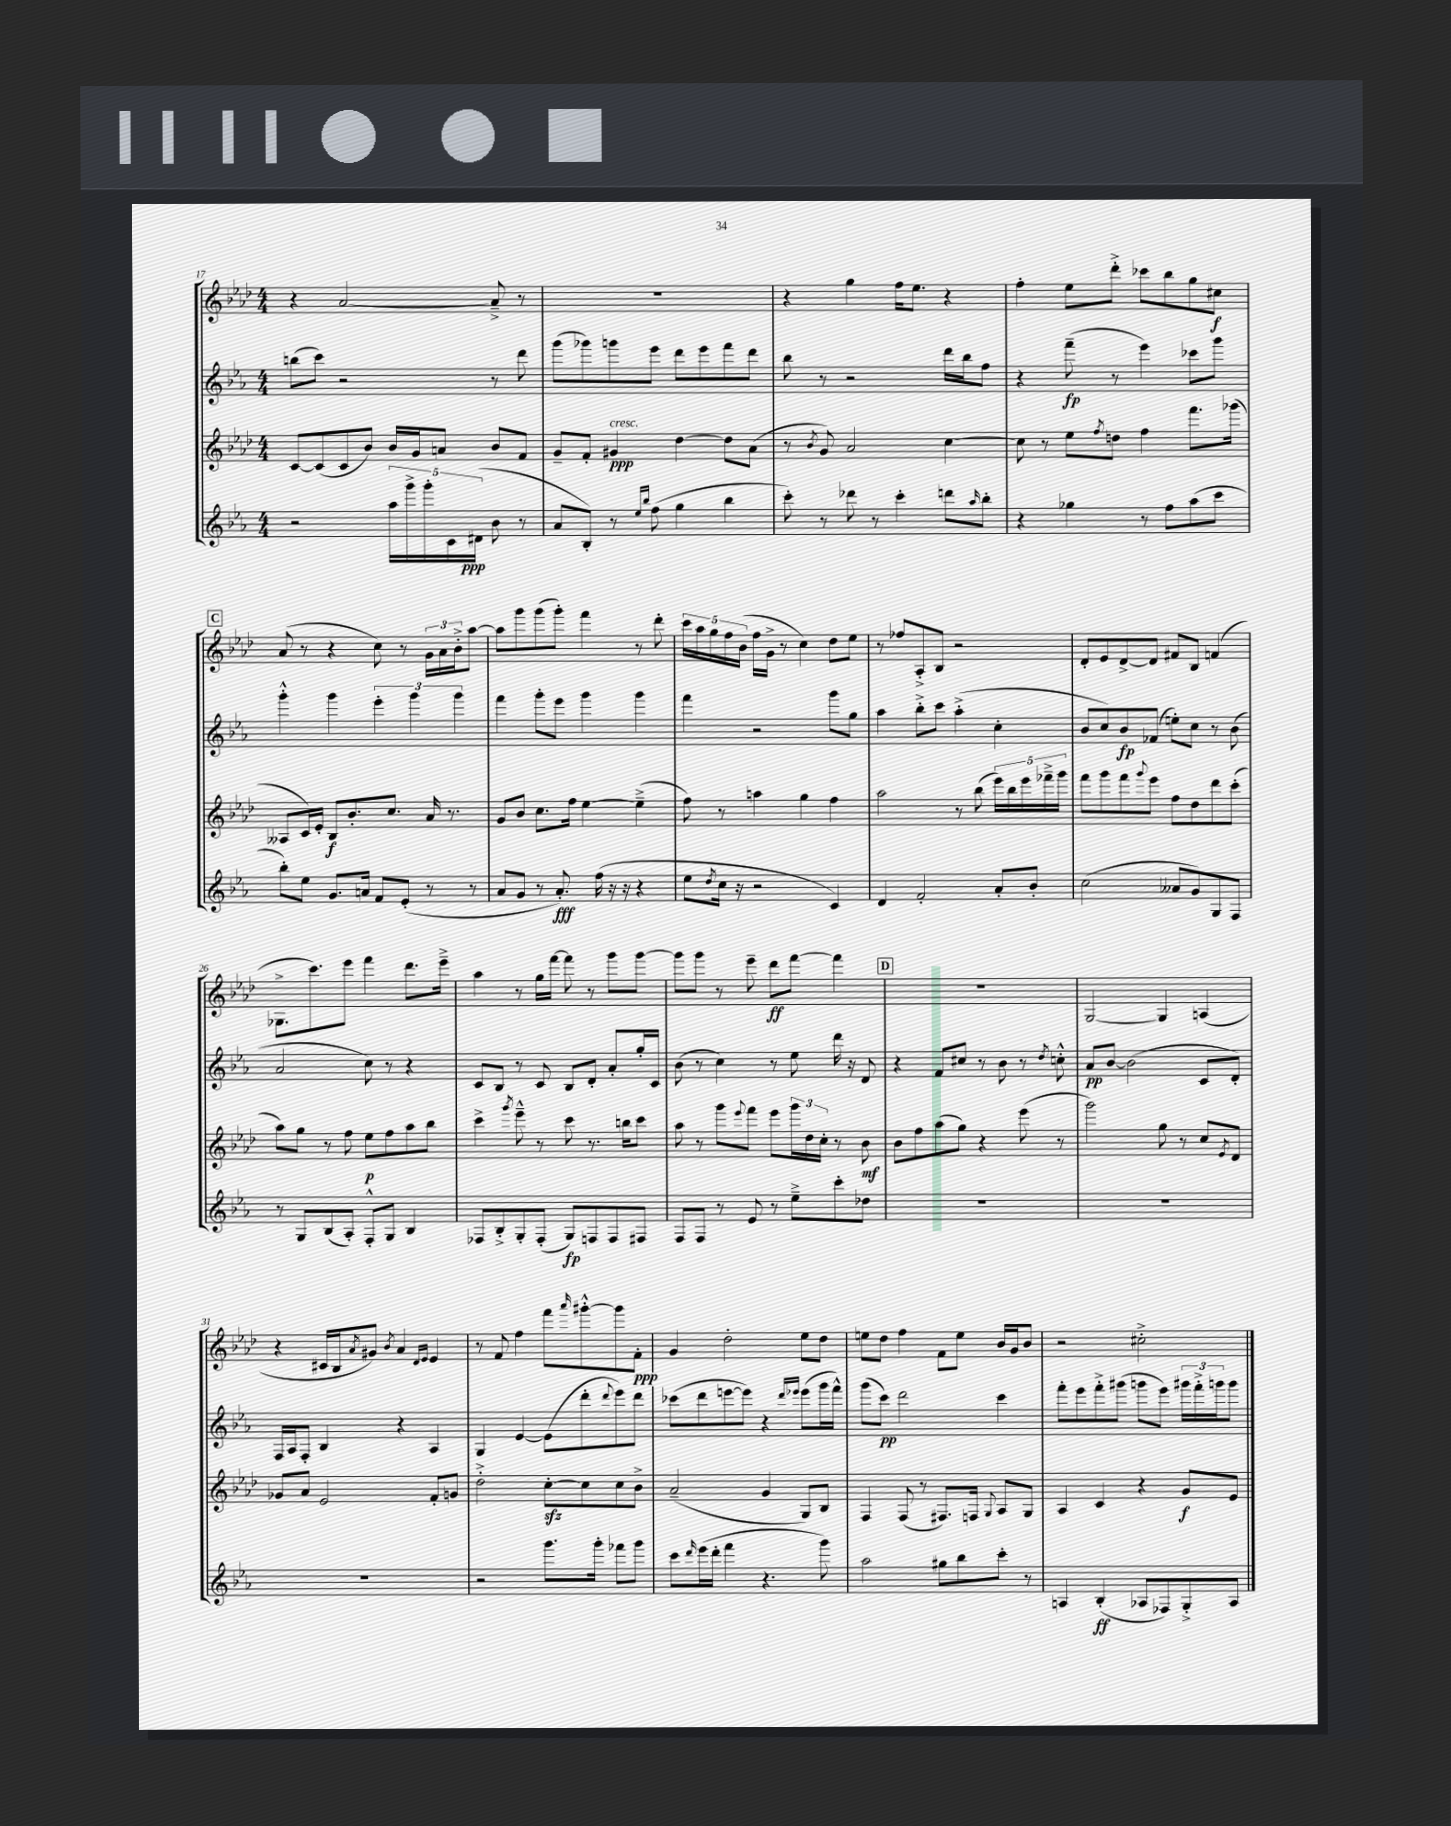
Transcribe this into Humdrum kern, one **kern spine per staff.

**kern	**kern	**kern	**kern
*staff4	*staff3	*staff2	*staff1
*clefG2	*clefG2	*clefG2	*clefG2
*k[b-e-a-]	*k[b-e-a-d-]	*k[b-e-a-]	*k[b-e-a-d-]
*M4/4	*M4/4	*M4/4	*M4/4
2r	[8c	(8bb	4r
.	(8c]	8ccc)	.
.	8c	2r	[2a-
.	8b-)	.	.
20aa-	16b-	.	.
20ggg^	.	.	.
.	16g	.	.
20ggg'	.	.	.
.	8a	.	.
20c	.	.	.
(20d#	.	.	.
8b-	8b-	8r	8a-~^]
8r	8f	8ddd	8r
=	=	=	=
8a-	8g~	(8ggg	1r
8B-')	8f'	8ggg-)	.
8r	4g#	8ggg	.
16qqee-	.	.	.
16qqbb-	.	.	.
(8ff	.	8eee-	.
4gg	[4dd-	8ddd	.
.	.	8eee-	.
4bb-	8dd-]	8fff	.
.	(8a-	8ddd	.
=	=	=	=
8ccc')	8r	8bb-	4r
.	8qb-	.	.
8r	8g)	8r	.
8ddd-	2a-	2r	4gg
8r	.	.	.
4ccc'	.	.	16ff
.	.	.	8.ee-
8ddd	[4cc	16ddd	4r
.	.	16bb-	.
16qqaa-	.	.	.
8bb-'	.	8ff	.
=	=	=	=
4r	8cc]	4r	4ff'
.	8r	.	.
4gg-	8ee-	(8fff~	8ee-
.	8qff	.	.
.	8dd	8r	8ddd-'^
8r	4ff	4eee-)	8ccc-
8ff	.	.	8bb-
(8aa-	8.fff	8ccc-	8gg
8ccc	.	8ggg	8cc#
.	(16ggg-	.	.
=	=	=	=
8bb-')	8A--	4ggg'^^	(8a-
8ee-	16c)	.	8r
.	16e-'	.	.
8.g	8B-	4ggg	4r
.	8.b-'	.	.
16a	.	.	.
8f	.	6eee-'	8cc)
.	8.cc	.	.
(8e-'	.	.	8r
.	.	6ggg	.
8r	16a-	.	24g
.	.	.	24a-
.	8.r	.	.
.	.	6ggg	24b-'^
8r	.	.	[8aa-
=	=	=	=
8a-	8g	4fff	8aa-]
8g	8b-	.	8ggg
8r	8.cc	8ggg'	(8ggg
8.a-')	.	8eee-	8ggg')
.	16ff	.	.
.	[4ee-	4ggg	4fff
(16ff	.	.	.
16r	.	.	.
16r	.	.	.
4r	(4ee-~^]	4ggg	8r
.	.	.	8ddd-'
=	=	=	=
8ee-	8ff)	4fff	20ccc
.	.	.	20aa-
.	.	.	20gg
8qdd	.	.	.
16cc	8r	.	.
.	.	.	20ff
16r	.	.	.
.	.	.	(20b-
2r	4aa	2r	16ff
.	.	.	16g^
.	.	.	8r
.	4gg	.	4cc)
4c)	4ff	8ggg	8dd-
.	.	8gg	8ee-
=	=	=	=
4d	2aa-	4aa-	8r
.	.	.	8ff-
2f'	.	8bb-'^	8A-'^
.	.	8ccc	8B-
.	8r	(4aa-'^	2r
.	(8bb-	.	.
8a-'	20eee-)	4cc'	.
.	20bb-	.	.
.	20eee-	.	.
8b-'	.	.	.
.	20fff-~^	.	.
.	20ggg	.	.
=	=	=	=
(2cc	8fff	8b-	8d-'
.	8ggg	8cc)	8e-
.	8fff	8b-	[8d-^
.	8qqggg	.	.
.	8eee-	(8f-	8d-]
8a--	8ff	8ee')	8f#
8g)	8dd-	8cc	8B-
8G	8ddd-	8r	(4f
8F	(8ccc'	(8b-	.
=	=	=	=
8r	8aa-)	2a-	8.G-^
8G	8gg	.	.
.	.	.	8.ccc)
(8B-	8r	.	.
8A-')	8ff	.	8eee-
8F'^^	8ee-	8cc)	4fff
8G	8ff	8r	.
4B-	8aa-	4r	8.ddd-
.	8bb-	.	.
.	.	.	16eee-~^
=	=	=	=
8F-	4ccc^	8c	4aa-
8B-'^	.	8B-	.
.	8qggg	.	.
8G'	8eee-~^^	8r	8r
(8F-'	8r	8c	16gg
.	.	.	[16fff
8G)	8ccc	8B-	8fff]
8F	8.r	8d'	8r
8F	.	8a-'	8ggg
.	16bb	.	.
8F#	8ccc	16gg'	[8ggg
.	.	16c	.
=	=	=	=
8F	8aa-	(8b-	8ggg]
8F	8r	8r	8ggg
8r	8ggg	4cc)	8r
.	8qqeee-	.	.
8e-	8fff	.	8eee-~
8r	8eee-	8r	8ddd-
8ee-~^	24ggg	8ee-	[8fff
.	24dd-	.	.
.	24cc'	.	.
8ccc'	8r	16ddd	4fff]
.	.	16r	.
8dd-	8b-	8d	.
=	=	=	=
1r	8b-	4r	1r
.	8ff	.	.
.	(8aa-	8f	.
.	8gg)	8cc#	.
.	4r	8r	.
.	.	8b-	.
.	(8eee-	8r	.
.	.	8qdd	.
.	8r	8cc'^^	.
=	=	=	=
1r	2ggg)	8a-	[2G
.	.	[8b-	.
.	.	(2b-]	.
.	8gg	.	4G]
.	8r	.	.
.	8cc	8c	(4A
.	8qe-	.	.
.	8d-	8d')	.
=	=	=	=
1r	8g-	16F	4r
.	.	16A-	.
.	8a-	8F'	.
.	2e-	4B-	16c#
.	.	.	16B-
.	.	.	8qa-
.	.	.	8g#)
.	.	.	8qb-
.	.	4r	4a-
.	.	.	16qqd-
.	.	.	16qqe-
.	8f'	4A-	4e-
.	8g	.	.
=	=	=	=
2r	2dd-'^	4G	8r
.	.	.	8f
.	.	[4e-	4ff
8.ggg	[8cc'	(8e-]	8fff
.	.	.	16qqaaa-
.	8cc]	8ddd'	[8ggg#'^^
16ggg'	.	.	.
.	.	8qqddd	.
8fff-	8cc	8eee-)	8ggg#]
8ggg	8b-^	8ddd	8f'
=	=	=	=
8ccc	(2a-~	(8ccc-	4g
16qqddd	.	.	.
(16eee-	.	8ddd	.
16ddd'	.	.	.
4fff	.	[8eee	2dd-'
.	.	8eee])	.
4.r	4g	4r	.
.	.	16qqddd	.
.	.	16qqeee-	.
.	8G)	(8eee-	8ee-
8ggg)	8B-	16ggg	8dd-
.	.	16fff^^)	.
=	=	=	=
2aa-	4F	(8ggg	8ee
.	.	8ccc)	8dd-
.	(8F	2ddd	4ff
.	8r	.	.
8gg#	8.F#)	.	8f
8bb-	.	.	8ee
.	16F	.	.
.	8qqG	.	.
8ccc'	8A-	4ccc	16b-
.	.	.	16g
8r	8G	.	8b-
=	=	=	=
4A	4A-	8fff'	2r
.	.	8eee-	.
(4B-'	4c	8fff'^	.
.	.	(8ggg#	.
8A-	4r	8ggg	2cc#'^
8F-)	.	8eee-)	.
8G'^	8g	24ggg#	.
.	.	24fff'^	.
.	.	24ggg	.
8A-	8e-	8ggg	.
==	==	==	==
*-	*-	*-	*-
